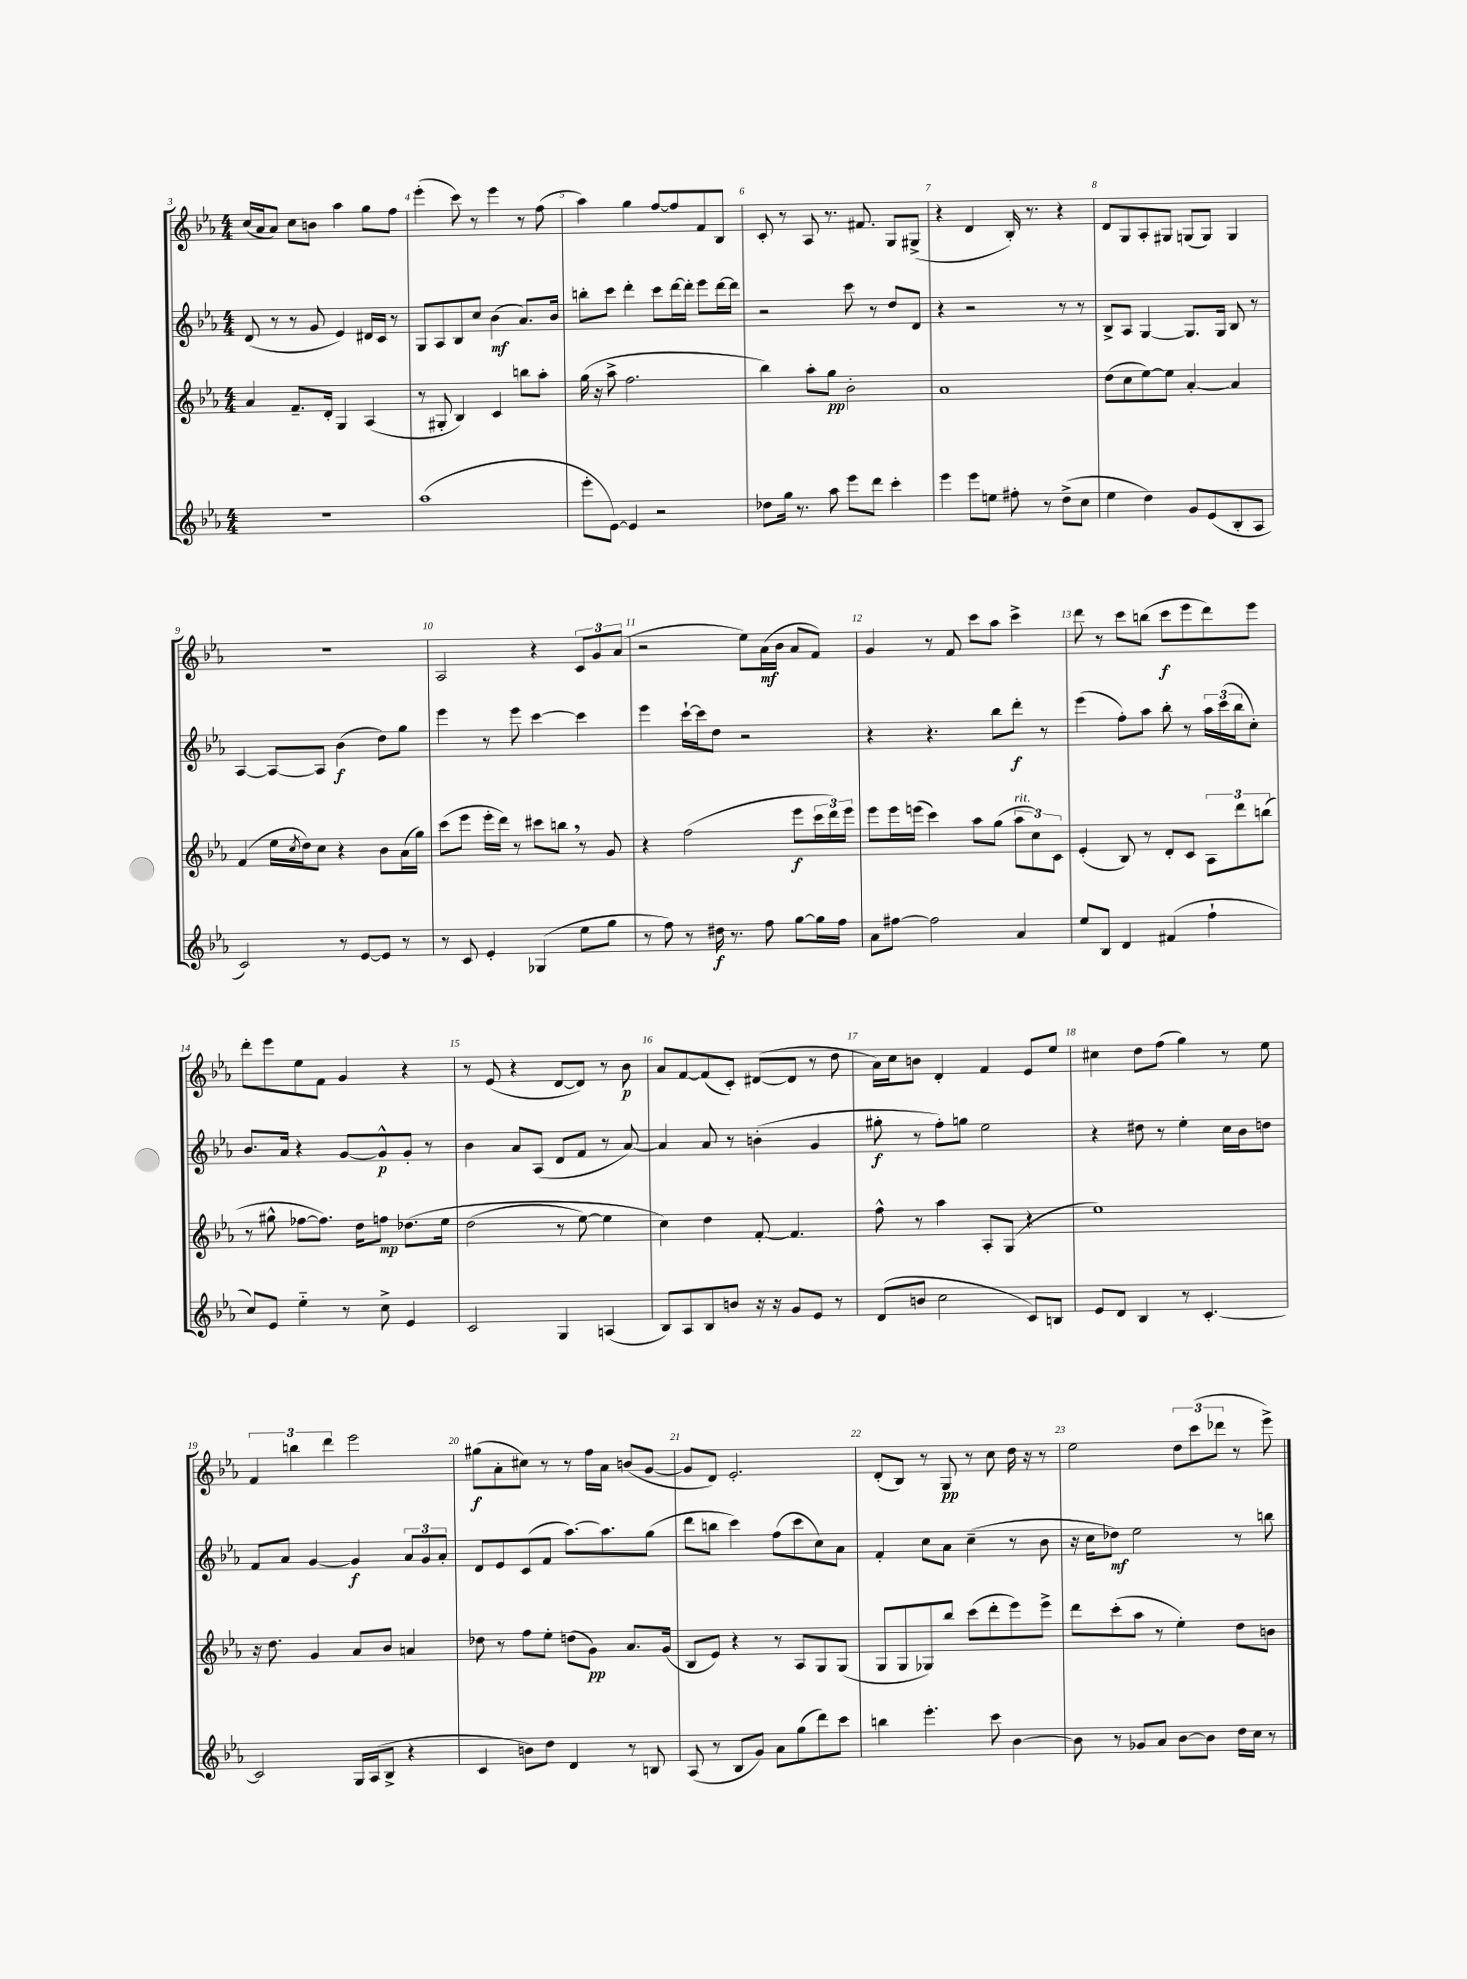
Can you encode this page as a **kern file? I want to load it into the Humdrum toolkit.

**kern	**kern	**kern	**kern
*staff4	*staff3	*staff2	*staff1
*clefG2	*clefG2	*clefG2	*clefG2
*k[b-e-a-]	*k[b-e-a-]	*k[b-e-a-]	*k[b-e-a-]
*M4/4	*M4/4	*M4/4	*M4/4
1r	4a-	(8d	(16cc
.	.	.	16a-
.	.	8r	8a-)
.	8.f~	8r	8cc
.	.	8g	8b
.	16d'	.	.
.	4G	4e-)	4aa-
.	(4A-	16d#	8gg
.	.	16c	.
.	.	8r	8ff
=	=	=	=
(1aa-	8r	8G	(4eee-'
.	8G#'	8A-	.
.	4B-)	8B-	8ccc)
.	.	8cc	8r
.	4c	(4b-	4eee-
.	8bb	8.a-)	8r
.	8aa-'	.	(8ff
.	.	16b-	.
=	=	=	=
8eee-'	(16gg	8bb'	4aa-)
.	16r	.	.
[8e-)	8aa-^	8ccc	.
4e-]	2.ff	4ddd'	4gg
2r	.	8ccc	[8ff
.	.	[16ddd	8ff]
.	.	16ddd']	.
.	.	8eee-	8f
.	.	[16ddd	8B-
.	.	16ddd]	.
=	=	=	=
8dd-	4bb-)	2r	8c'
16gg	.	.	8r
8.r	.	.	.
.	8aa-'	.	8A-
8aa-	8gg	.	8.r
8eee-	2b-'	8ccc	.
.	.	.	8.f#
8ddd	.	8r	.
4ccc'	.	8dd	8G
.	.	8d	(8G#^
=	=	=	=
4eee-	1a-	4r	4r
8eee-	.	2r	4d
8ee	.	.	.
8ff#'	.	.	16B-')
.	.	.	8.r
8r	.	.	.
(8dd^	.	8r	4r
8cc	.	8r	.
=	=	=	=
4ee-	(8dd	8B-^	8d
.	8cc	8A-	8G
4dd)	[8ee-)	[4G	8A-'
.	8ee-]	.	8G#
8g	[4a-'	8.G]	(8G
(8e-	.	.	8G)
.	.	16G	.
8B-'	4a-]	8B-	4G
8A-	.	8r	.
=	=	=	=
2c)	(4f	[4A-	1r
.	16ee-	8A-_	.
.	8qcc	.	.
.	16dd)	.	.
.	8cc	8A-]	.
8r	4r	(4b-	.
[8e-	.	.	.
8e-]	8b-	8dd)	.
8r	(16a-	8gg	.
.	16gg)	.	.
=	=	=	=
8r	(8ccc	4eee-	2A-
8c	8eee-	.	.
4e-'	16eee-'	8r	.
.	16ddd)	.	.
.	8r	8eee-	.
(4G-	8ccc#	[4ccc	4r
.	8bb	.	.
8ee-	8r	4ccc]	12c
.	.	.	12g
8gg	8g	.	.
.	.	.	(12a-
=	=	=	=
8r	4r	4eee-	2r
8ff)	.	.	.
8r	(2ff	[16ccc`	.
.	.	16ccc]	.
16dd#	.	8dd	.
8.r	.	.	.
.	.	2r	8ee-)
8ff	.	.	(16a-
.	.	.	16b-
[8gg	8eee-	.	8a-
16gg]	24ccc	.	8f)
.	24ddd)	.	.
16ff	.	.	.
.	24eee-	.	.
=	=	=	=
8a-	8eee-	4r	4g
[8ff#	16eee-	.	.
.	(16eee	.	.
2ff#]	4ccc)	4.r	8r
.	.	.	8f
.	8aa-	.	8ccc
.	(8gg	8bb-	8aa-
4a-	12aa-	8ddd'	4ccc^
.	12cc)	.	.
.	.	8r	.
.	12c	.	.
=	=	=	=
8ee-	(4e-'	(4eee-	8ddd
8B-	.	.	8r
4d	8B-)	8ff')	8ccc
.	8r	8aa-	(8bb
(4f#	8d'	8bb-'	8ccc
.	8c	8r	8eee-
4ff`	12A-	24aa-	8ddd)
.	.	(24ccc	.
.	12ddd	24bb-	.
.	.	8cc')	8eee-
.	(12bb	.	.
=	=	=	=
8cc)	8r	8.b-	8ddd'
8e-	8gg#^^	.	8eee-
.	.	16a-	.
4ee-'~	[8ff-	4r	8ee-
.	8.ff-])	.	8f
8r	.	[8g	4g
.	16dd	.	.
8cc^	8ff	8g^^]	.
4e-	&(8.dd-	8g'	4r
.	.	8r	.
.	16ee-	.	.
=	=	=	=
2c	(2dd	4b-	8r
.	.	.	(8e-
.	.	8a-	4r
.	.	(8A-	.
4G	8r	8d	[8d
.	[8ee-)	8f	8d])
(4A	4ee-]	8r	8r
.	.	[8a-)	8b-
=	=	=	=
8B-)	4cc&)	4a-]	8a-
8A-	.	.	[8f
8B-	4dd	8a-	(8f]
8b	.	8r	8c')
16r	[8f'	(4b'	([8d#
16r	.	.	.
8g	4.f]	.	8d#]
8e-	.	4g	8r
8r	.	.	8dd
=	=	=	=
(8d	8ff^^	8gg#'	16a-)
.	.	.	16cc
8b	8r	8r	8b
2cc	4aa-	8ff')	4d'
.	.	8gg	.
.	8A-'	2ee-	4f
.	(8G	.	.
8c)	4r	.	8e-
8B	.	.	8ee-
=	=	=	=
8e-	1ee-)	4r	4cc#
8d	.	.	.
4B-	.	8dd#	8dd
.	.	8r	(8ff
8r	.	4ee-'	4gg)
[4.c'	.	.	.
.	.	16cc	8r
.	.	16b-	.
.	.	8dd	8ee-
=	=	=	=
2c]	16r	8f	6f
.	8.dd	.	.
.	.	8a-	.
.	.	.	6bb
.	4g	[4g	.
.	.	.	6ddd
16G	8a-	4g]	2eee-
(16A-	.	.	.
8B-^	8b-	.	.
4r	4a	12a-	.
.	.	12g	.
.	.	12a-'	.
=	=	=	=
4c	8dd-	8d	(8gg#
.	8r	8e-	8a-'
8b)	8ff	(8c	8cc#)
8dd	8ee-'	8f	8r
4d	(8dd	[8.aa-)	8r
.	8g)	.	16ff
.	.	8.aa-]	16a-
8r	8.a-	.	(8b
8B	.	(8gg	[8g
.	(16g	.	.
=	=	=	=
(8A-	8B-	8ddd	8g]
8r	8e-)	8bb	8d)
8B-	4r	4ccc)	2.e-'
8g)	.	.	.
8a-	8r	(8ff	.
(8gg	8A-	8ccc	.
8ddd)	8G	8cc)	.
8ccc	(8G	8a-	.
=	=	=	=
4bb	8G	4f'	(8d'
.	8G	.	8B-)
4.eee-'	8G-)	8cc	8r
.	8bb-	8a-	8G
.	(8ccc	(4cc~	8r
8ccc	8ddd'	.	8cc
[4b-	8eee-)	8r	16dd
.	.	.	16r
.	8eee-^	8b-	8r
=	=	=	=
8b-]	8ddd	16r	2ee-
.	.	16cc	.
8r	(8ccc'	8dd-)	.
8g-	8aa-	2ee-	.
8a-	8r	.	.
[8b-	4ee-')	.	12dd
.	.	.	(12ccc
8b-]	.	.	.
.	.	.	12ddd-
16dd	8dd	8r	8r
16cc	.	.	.
8r	8b	8bb	8eee-^)
==	==	==	==
*-	*-	*-	*-
